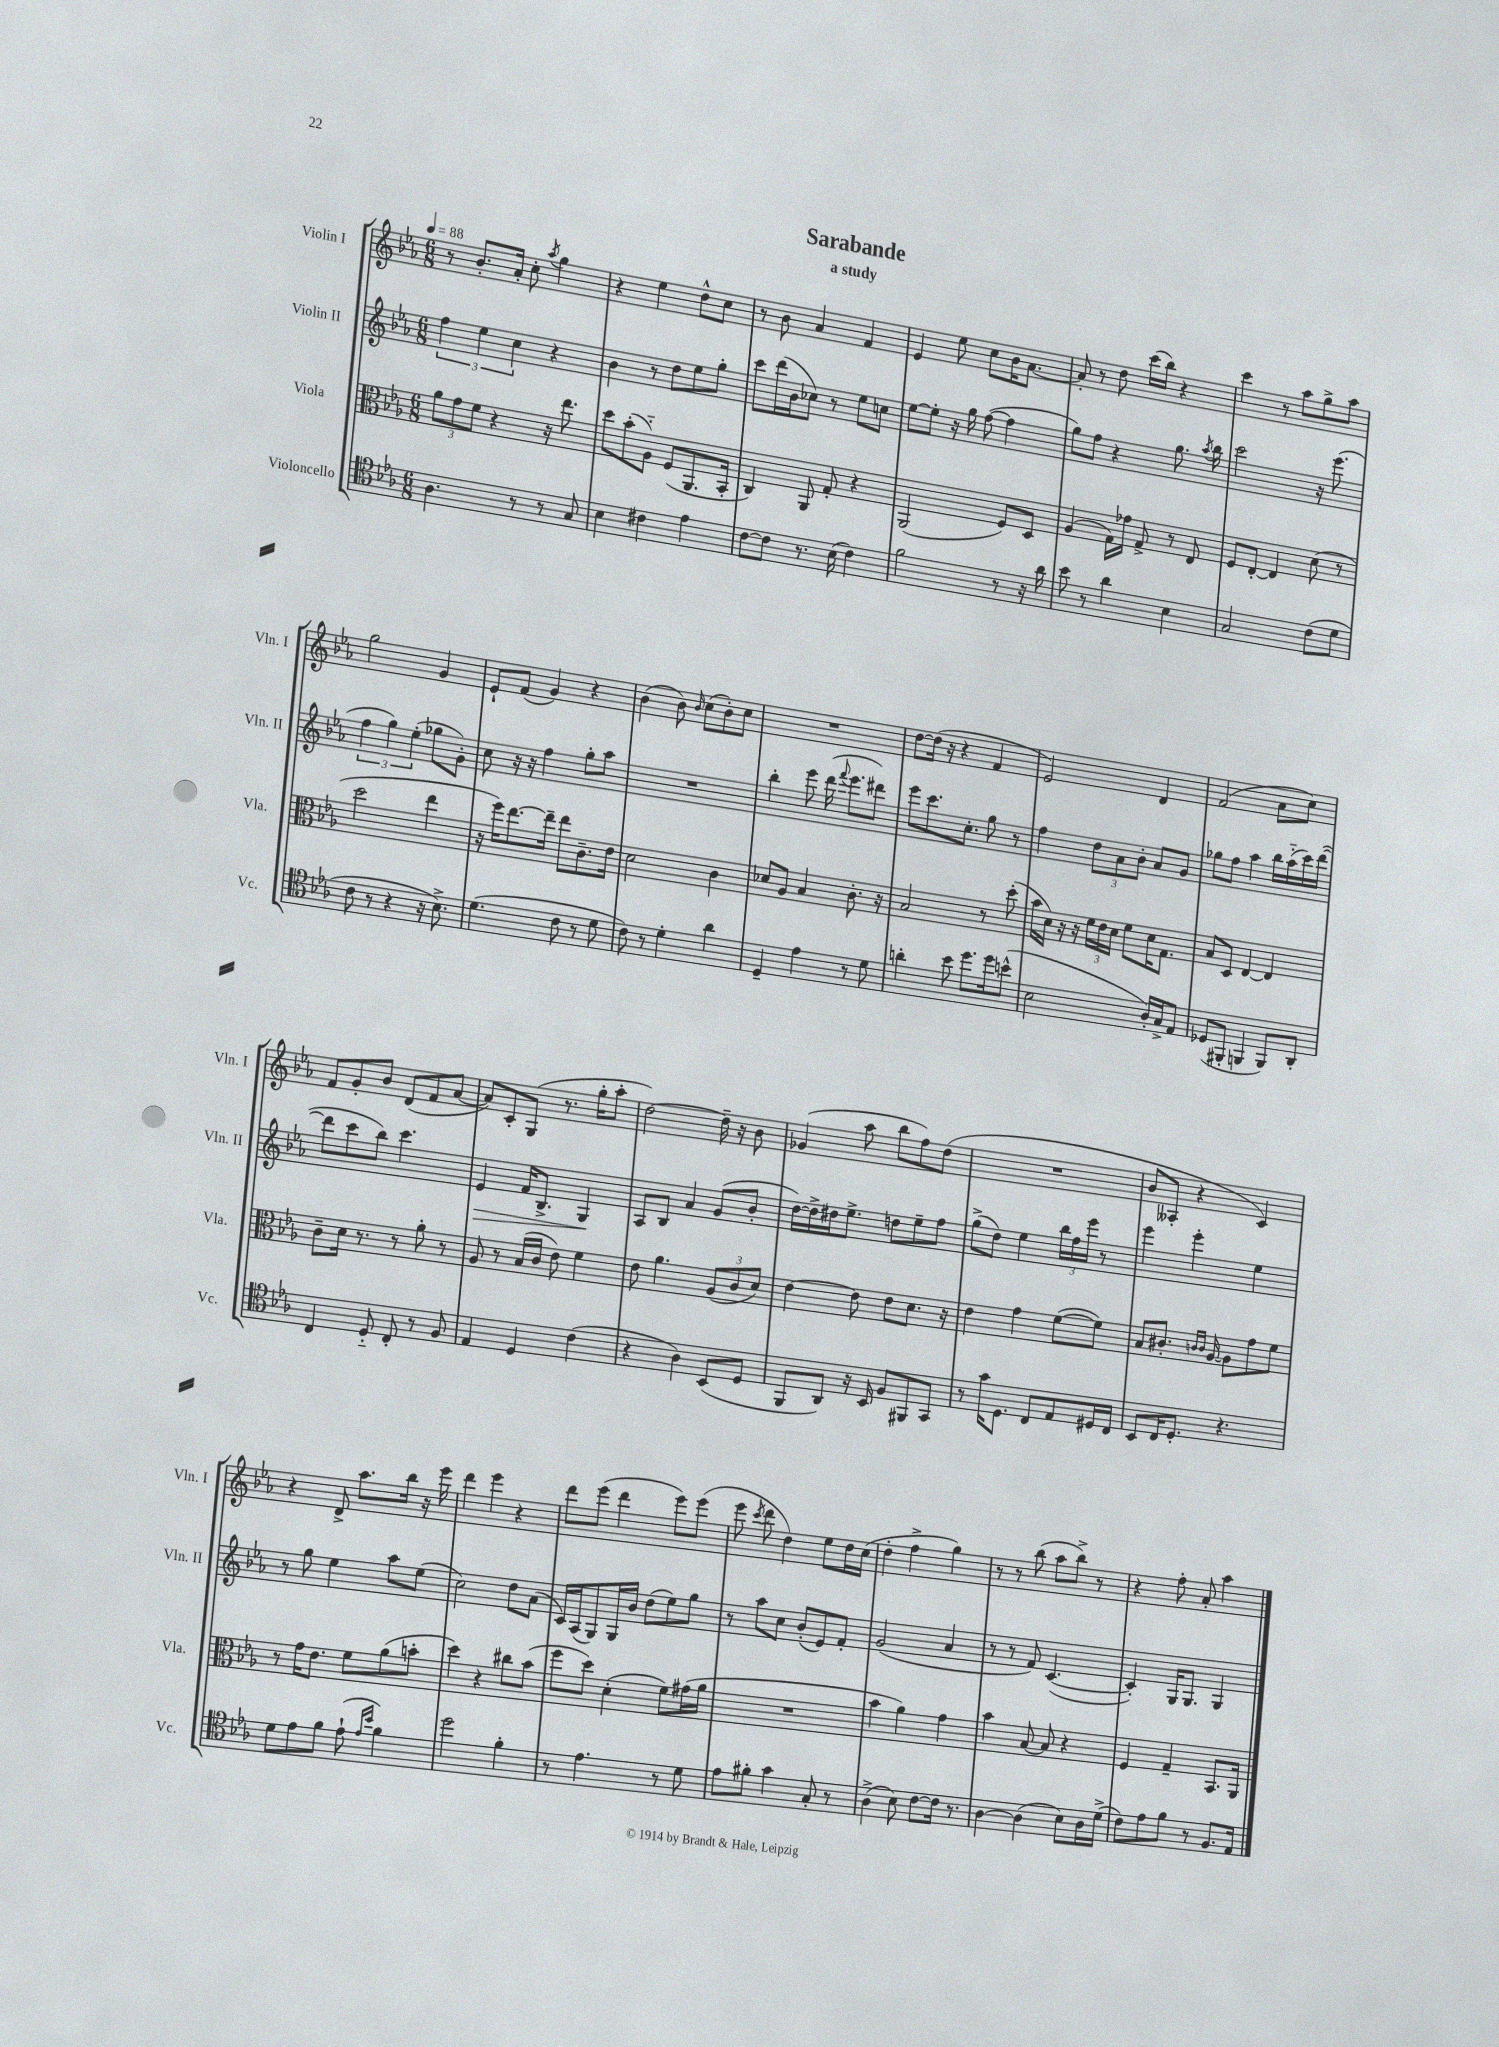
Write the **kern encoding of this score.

**kern	**kern	**kern	**dynam	**kern
*part4	*part3	*part2	*part2	*part1
*staff4	*staff3	*staff2	*staff2	*staff1
*I"Violoncello	*I"Viola	*I"Violin II	*	*I"Violin I
*I'Vc.	*I'Vla.	*I'Vln. II	*	*I'Vln. I
*clefC4	*clefC3	*clefG2	*	*clefG2
*k[b-e-a-]	*k[b-e-a-]	*k[b-e-a-]	*	*k[b-e-a-]
*M6/8	*M6/8	*M6/8	*	*M6/8
*MM88	*MM88	*MM88	*	*MM88
=1	=1	=1	=1	=1
4.A-\	12a-\L	6ff\	.	8r
.	12g\	.	.	.
.	.	.	.	8.b-'/L
.	12f\J	6ee-\	.	.
.	4r	.	.	.
.	.	.	.	16a-'/Jk
.	.	6cc\	.	.
8r	.	.	.	8cc'\
.	.	.	.	8qaa-/
8r	16r	4r	.	4gg\
.	8.ee-\	.	.	.
8G/	.	.	.	.
=2	=2	=2	=2	=2
4B-\	8dd\L	4b-\	.	4r
.	(8b-'\	.	.	.
4c#X\	8A-\J)	8r	.	4ee-\
.	(8F/L	8dd\L	.	.
4e-\	8.AA-/	8ee-\	.	8dd^^\L
.	.	8gg'\J	.	8cc\J
.	16BB-'/Jk	.	.	.
=3	=3	=3	=3	=3
[8c\L	4C/)	8ccc\L	.	8r
8c\J]	.	(16ddd\L	.	8b-\
.	.	16b-\J	.	.
8.r	8AA-/	8cc-X\J)	.	4a-/
.	8G'/	8r	.	.
(16B-\	.	.	.	.
4c\)	4r	8ee-\L	.	4f/
.	.	8ccn\J	.	.
=4	=4	=4	=4	=4
2f\	(2AA-/	[8ee-\L	.	4e-/
.	.	8ee-'\J]	.	.
.	.	16r	.	8ee-\
.	.	16gg\	.	.
.	.	([8ff\	.	8cc\L
8r	8F/L)	4ff\]	.	16b-\K
.	.	.	.	[8.a-\J
16r	8D/J	.	.	.
16a-\	.	.	.	.
=5	=5	=5	=5	=5
8b-\	(4A-/	8gg\L)	.	8a-'/]
8r	.	8ff\J	.	8r
4a-\	16G\LL)	4r	.	8dd\
.	16g-X\JJ	.	.	.
.	8G^/	.	.	(16ccc\LL
.	.	.	.	16bb-\JJ)
4B-\	8r	8.gg\	.	4r
.	8E-/	.	.	.
.	.	8qaa-/	.	.
.	.	16bb-\	.	.
=6	=6	=6	=6	=6
2G/	8F/L	2ccc\	.	4ccc\
.	[8E-'/J	.	.	.
.	4E-/]	.	.	8r
.	.	.	.	8aa-\L
(8c\L	(8d\	16r	.	8gg^\
.	.	(8.eee-\	.	.
8d\J	8r	.	.	8aa-\J
!!LO:LB:g=z
=7	=7	=7	=7	=7
8c\	2dd\	6ff\	.	2gg\
8r	.	.	.	.
.	.	6gg\)	.	.
4r	.	.	.	.
.	.	(6ee-'\	.	.
16r	4ee-\	8gg-X\L	.	4g/
8.B-^\)	.	.	.	.
.	.	8g'\J)	.	.
=8	=8	=8	=8	=8
(4.d\	16r	8cc\	.	8e-`/L
.	16ff\KL)	.	.	.
.	[8.ee-\	16r	.	(8f/J
.	.	16r	.	.
.	.	4ff\	.	4g/)
.	16ee-~\Jk]	.	.	.
8c\	8ee-\L	.	.	.
8r	8.c~\	8gg'\L	.	4r
8d\	.	8aa-\J	.	.
.	16e-\Jk	.	.	.
=9	=9	=9	=9	=9
8c\)	2d\	2.r	.	(4b-\
8r	.	.	.	.
4d'\	.	.	.	8b-\)
.	.	.	.	16qqb-/
.	.	.	.	(8cc\L
4a-\	4c\	.	.	8b-'\)
.	.	.	.	8cc\J
=10	=10	=10	=10	=10
4D~/	8d-X/L	4bb-'\	.	2.r
.	8A-/J	.	.	.
4e-\	4B-/	8eee-\	.	.
.	.	(16ddd\	.	.
.	.	8qqfff/	.	.
.	.	8.eee-\L	.	.
8r	8.c'\	.	.	.
8d\	.	8ddd#X\J)	.	.
.	16r	.	.	.
=11	=11	=11	=11	=11
4an'\	2B-/	8eee-\L	.	[8dd\L
.	.	8.ccc\	.	(16dd\Jk]
.	.	.	.	16r
8b-\	.	.	.	4r
.	.	8.cc'\J	.	.
8.dd\L	.	.	.	.
.	8r	8gg\	.	4f/
16dd\k	.	.	.	.
(8bn^^\J	(8dd'\	8r	.	.
=12	=12	=12	=12	=12
2B-\	16b-\LL	4ff\	.	2e-/)
.	16d\JJ)	.	.	.
.	16r	.	.	.
.	16r	.	.	.
.	24f\LL	12dd\L	.	.
.	24e-\	.	.	.
.	24d\JJ	12a-\	.	.
.	8f\L	.	.	.
.	.	12b-'\J	.	.
16A-'/LL)	16d\K	8a-/L	.	4d/
16G^/J	8.G\J	.	.	.
8E-/J	.	8g/J	.	.
=13	=13	=13	=13	=13
(8D-X/L	8B-/L	8gg-X\L	.	(2f/
8FF#X'/J	8D/J	8ff\J	.	.
4FFn/	[4E-/	4aa-\	.	.
8FF/L)	4E-/]	16bb-\LL	.	8a-\L
.	.	(16aa-\	.	.
8AA-'/J	.	16ccc\)	.	8cc\J)
.	.	([16ddd\JJ	.	.
!!LO:LB:g=z
=14	=14	=14	=14	=14
4C/	8c~\L	8ddd\L]	.	8f/L
.	16d\Jk	8ccc\	.	8g'/
.	8.r	.	.	.
8D/	.	8bb-\J)	.	8b-/J
8C'/	8r	4.ccc\	.	(8d/L
8r	8a-'\	.	.	8f/
8F/	8r	.	.	[8a-/J
=15	=15	=15	=15	=15
!	!	!	!LO:HP:b	!
4E-/	8A-/	4e-/	>	8a-/L])
.	8r	.	.	8c'/
4D/	(16B-/LL	16f/KL	.	(8G/J
.	16c/JJ	8.B-^/J	.	.
.	8e-\)	.	.	8.r
(4c\	4f\	4G/	.	.
.	.	.	.	16gg'\KL
.	.	.	.	8aa-'\J
.	.	.	]	.
=16	=16	=16	=16	=16
4r	8e-\	8A-/L	.	[2dd\)
.	4.a-\	8B-/J	.	.
4A-\)	.	4a-/	.	.
(8BB-/L	(12A-/L	(8g/L	.	16dd~\]
.	.	.	.	16r
.	12c/	.	.	.
8D/J	.	8b-'/J	.	8b-\
.	12d/J)	.	.	.
=17	=17	=17	=17	=17
8FF/L	[4e-\	[16dd\LL)	.	(4g-X/
.	.	16dd^\]	.	.
8AA-/J)	.	16dd#X\J	.	.
.	.	8.ee-^\J	.	.
16r	8e-\]	.	.	8aa-\
16BB-/	.	.	.	.
8F/L	8e-\L	8ddn\L	.	8bb-\L
8FF#X/	8.d\J	8ee-~\	.	8ff\)
8GG/J	.	8ff\J	.	(8dd\J
.	16r	.	.	.
=18	=18	=18	=18	=18
8r	4e-\	(8gg^\L	.	2.r
16g\KL	.	8dd\J)	.	.
8.D\J	.	.	.	.
.	4g\	4ee-\	.	.
8C/L	.	.	.	.
8E-/	([8f\L	24bb-\LL	.	.
.	.	24ff\	.	.
.	.	24eee-\JJ	.	.
16D#X/L	8f\J])	8r	.	.
16C/JJ	.	.	.	.
=19	=19	=19	=19	=19
8BB-/L	8B-/L	4eee-\	.	8b-/L
16C/K	8.c#X'/J	.	.	8A--X'/J
8.D'/J	.	.	.	.
.	.	4eee-'\	.	4r
.	16qqcn/LL	.	.	.
.	16qqc/JJ	.	.	.
.	[16A-/	.	.	.
4.r	8A-\L]	.	.	.
.	8g\	4ee-\	.	4c/)
.	8f\J	.	.	.
!!LO:LB:g=z
=20	=20	=20	=20	=20
8d\L	8r	8r	.	4r
8e-\	16g\KL	8gg\	.	.
.	8.e-\J	.	.	.
8f\J	.	4ee-\	.	8d^/
(8e-`\	8f\L	.	.	8.aa-\L
16qqe-/LL	.	.	.	.
16qqb-/JJ	.	.	.	.
4f\)	(8a-\	8aa-\L	.	.
.	.	.	.	16bb-\Jk
.	8bn'\J	(8ee-\J	.	16r
.	.	.	.	16eee-\
=21	=21	=21	=21	=21
2dd\	4dd\)	2cc\)	.	4ddd\
.	4r	.	.	4eee-\
4f'\	8cc#X\L	8dd\L	.	4r
.	(8b-\J	(8a-\J	.	.
=22	=22	=22	=22	=22
8r	8ff\L	16c/LL)	.	8ddd\L
.	.	(16A-/J	.	.
4.e-\	8dd\J)	8G/)	.	(8eee-\J
.	(4d'\	16G/L	.	4ddd\
.	.	16b-/JJ	.	.
.	.	(8dd\L	.	.
8r	8f\L)	8ee-\)	.	8eee-\L)
8d\	(16g#X\L	8gg\J	.	(8eee-\J
.	16a-\JJ	.	.	.
=23	=23	=23	=23	=23
8e-\L	2.r	8r	.	8eee-\
.	.	.	.	8qccc/
8f#X'\J	.	8aa-\L	.	8ddd\
4g\	.	8cc\J	.	4dd\)
.	.	(8b-'/L	.	.
8G'/	.	8e-/)	.	8ee-\L
8r	.	8f'/J	.	16dd\L
.	.	.	.	(16cc\JJ
=24	=24	=24	=24	=24
(4A-^\	4b-\	(2g/	.	4dd'\
8B-\)	4a-\)	.	.	4ff^\
[8c\L	.	.	.	.
16c\Jk]	4g\	4a-/	.	4gg\)
8.r	.	.	.	.
=25	=25	=25	=25	=25
[4A-\	4b-\	8r	.	8r
.	.	8r	.	8r
(4A-\]	[8B-/	8f/)	.	(8bb-\
.	8B-/]	([4.c/	.	8aa-\L
8B-\L)	4r	.	.	8bb-^\J)
16A-\L	.	.	.	8r
(16d^\JJ	.	.	.	.
=26	=26	=26	=26	=26
8c\L)	4F/	4c'/])	.	4r
8e-\	.	.	.	.
8f\J	4G~/	16G/KL	.	8ff'\
.	.	8.G/J	.	.
8r	.	.	.	8a-'/
8.F/L	8.BB-/L	4G/	.	4aa-\
16E-/Jk	16AA-/Jk	.	.	.
==	==	==	==	==
*-	*-	*-	*-	*-
